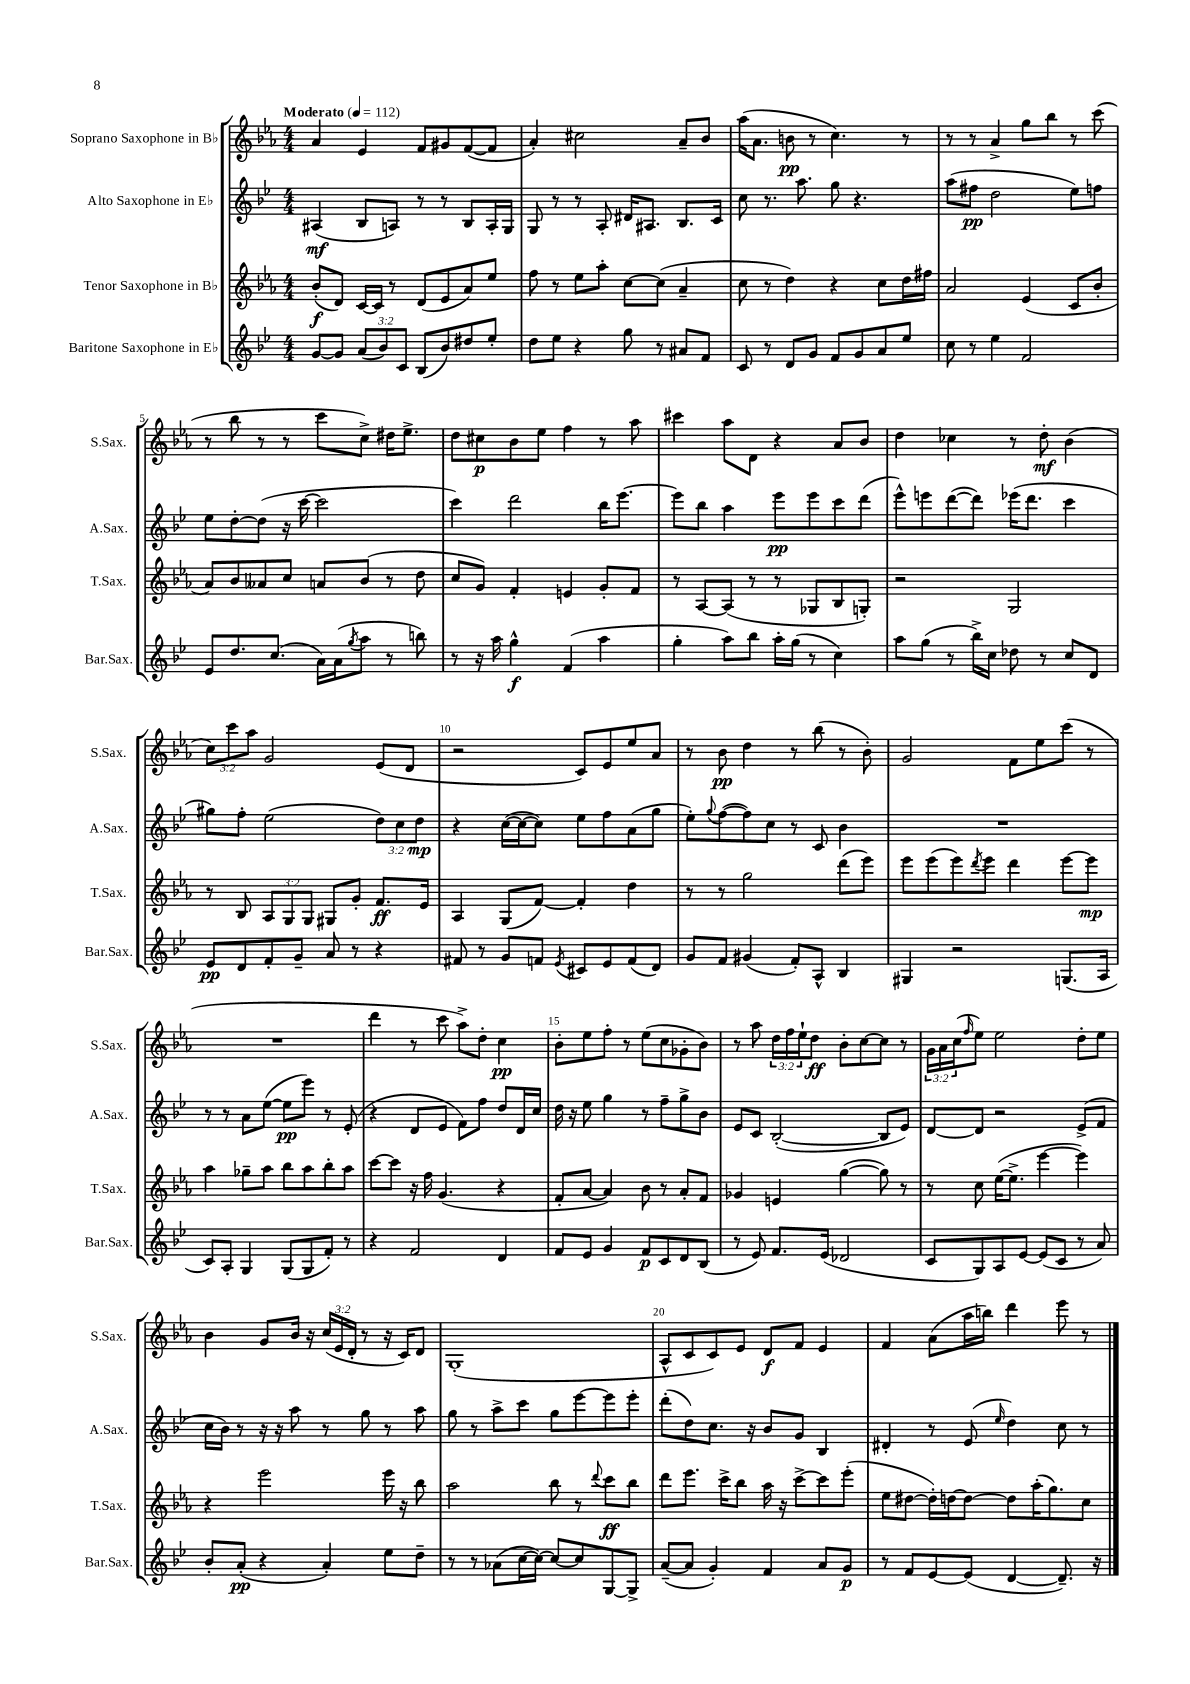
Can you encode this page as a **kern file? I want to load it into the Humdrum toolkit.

**kern	**kern	**kern	**kern
*staff4	*staff3	*staff2	*staff1
*clefG2	*clefG2	*clefG2	*clefG2
*k[b-e-]	*k[b-e-a-]	*k[b-e-]	*k[b-e-a-]
*M4/4	*M4/4	*M4/4	*M4/4
*MM112	*MM112	*MM112	*MM112
[8g	(8b-'	(4A#	4a-
8g]	8d)	.	.
(12a	[16c	8B-	4e-
.	16c]	.	.
12b-)	.	.	.
.	8r	8A)	.
12c	.	.	.
(8B-	(8d	8r	8f
8b-)	8e-	8r	8g#
8dd#	8a-)	8B-	([8f
8ee-'	8ee-	16A'	8f]
.	.	16G	.
=	=	=	=
8dd	8ff	8G	4a-')
8ee-	8r	8r	.
4r	8ee-	8r	2cc#
.	8aa-'	8A'	.
8gg	[8cc	16d#	.
.	.	8.A#	.
8r	(8cc]	.	.
8a#	4a-~	8.B-	8a-~
8f	.	.	8b-
.	.	16c	.
=	=	=	=
8c	8cc	8cc	(16aa-
.	.	.	8.a-
8r	8r	8.r	.
8d	4dd)	.	8b
.	.	8.aa	.
8g	.	.	8r
8f	4r	8gg	4.cc)
8g	.	4.r	.
8a	8cc	.	.
8ee-	16dd	.	8r
.	16ff#	.	.
=	=	=	=
8cc	2a-	(8aa	8r
8r	.	8ff#	8r
4ee-	.	2dd	4a-^
2f	(4e-	.	8gg
.	.	.	8bb-
.	8c	8ee-)	8r
.	8b-'	8ff	(8ccc
=	=	=	=
8e-	8a-)	8ee-	8r
8.dd	8b-	[8dd'	8bb-
.	8a--	(8dd]	8r
(8.cc	.	.	.
.	8cc	16r	8r
.	.	[16ccc	.
16a)	8a	2ccc]	8ccc
(16a	.	.	.
8qgg	.	.	.
8aa	(8b-	.	8cc^)
8r	8r	.	16dd#
.	.	.	8.ee-^
8bb)	8dd	.	.
=	=	=	=
8r	8cc	4ccc)	8dd
16r	8g)	.	8cc#
16aa	.	.	.
4gg^^	4f'	2ddd	8b-
.	.	.	8ee-
(4f	4e	.	4ff
4aa	8g'	16bb-	8r
.	.	[8.eee-	.
.	8f	.	8aa-
=	=	=	=
4gg'	8r	8eee-]	4ccc#
.	[8A-	8bb-	.
8aa)	(8A-]	4aa	8aa-
8bb-	8r	.	8d
16aa'	8r	8eee-	4r
(16gg	.	.	.
8r	8G-	8eee-	.
4cc)	8B-	8ccc	8a-
.	8G')	(8ddd	8b-
=	=	=	=
8aa	2r	8eee-^^)	4dd
(8gg	.	8eee	.
8r	.	([8ddd	4cc-
16bb-^)	.	8ddd])	.
16cc	.	.	.
8dd-	2G	(16eee-	8r
.	.	8.ddd	.
8r	.	.	8dd'
8cc	.	4ccc	(4b-
8d	.	.	.
=	=	=	=
8e-	8r	8gg#)	12cc)
.	.	.	12ccc
8d	8B-	8ff'	.
.	.	.	12aa-
8f'	12A-	(2ee-	2g
.	12G	.	.
8g~	.	.	.
.	12G	.	.
8a	8G#	.	.
8r	8g'	.	.
4r	8.f	12dd)	(8e-
.	.	12cc	.
.	.	.	8d
.	.	12dd	.
.	16e-	.	.
=	=	=	=
8f#	4A-	4r	2r
8r	.	.	.
8g	(8G	([16cc	.
.	.	16cc_	.
8f	[8f)	8cc])	.
8qe-	.	.	.
8c#	4f']	8ee-	8c)
8e-	.	8ff	8e-
(8f	4dd	(8a	8ee-
8d)	.	8gg	8a-
=	=	=	=
8g	8r	8ee-')	8r
.	.	8qqgg	.
8f	8r	([8ff	8b-
(4g#	2gg	8ff])	4dd
.	.	8cc	.
8f')	.	8r	8r
8A^^	.	8c	(8bb-
4B-	(8ddd	4b-	8r
.	8eee-)	.	8b-')
=	=	=	=
4G#	8eee-	1r	2g
.	(8eee-	.	.
2r	8eee-)	.	.
.	8qddd	.	.
.	8eee-	.	.
.	4ddd	.	8f
.	.	.	8ee-
(8.G	[8eee-	.	(8ccc
.	8eee-]	.	8r
16A	.	.	.
=	=	=	=
8c)	4aa-	8r	1r
8A'	.	8r	.
4G	8gg-~	8a	.
.	8aa-	([8ee-	.
(8G	8bb-	8ee-]	.
8G	8aa-	8eee-)	.
8f')	8bb-'	8r	.
8r	8aa-	(8e-'	.
=	=	=	=
4r	[8ccc	4r	4ddd
.	8ccc]	.	.
2f	16r	8d	8r
.	16ff	.	.
.	(4.g	8e-	8ccc
.	.	8f)	8aa-^)
.	.	8ff	8dd'
4d	4r	8dd	4cc
.	.	16d	.
.	.	16cc	.
=	=	=	=
8f	8f'	16dd	8b-'
.	.	16r	.
8e-	[8a-	8ee-	8ee-
4g	4a-])	4gg	8ff'
.	.	.	8r
8f	8b-	8r	(8ee-
8c	8r	8ff~	8cc
8d	8a-'	8gg^	8g-'
(8B-	8f	8b-	8b-)
=	=	=	=
8r	4g-	8e-	8r
8e-)	.	8c	8aa-
8.f	4e	([2B-'	24dd
.	.	.	24ff
.	.	.	24ee-`
.	.	.	8dd
(16e-	.	.	.
2d-	([4gg	.	8b-'
.	.	.	[8cc
.	8gg])	8B-]	8cc]
.	8r	8e-)	8r
=	=	=	=
8c	8r	[8d	24g
.	.	.	24a-
.	.	.	(24cc
.	.	.	16qqff
8G)	8cc	8d]	8ee-)
8A	([16ee-	2r	2ee-
.	8.ee-^]	.	.
[8e-	.	.	.
(8e-]	[4eee-	.	.
8c	.	.	.
8r	4eee-])	(8e-^	8dd'
8a)	.	8f	8ee-
=	=	=	=
8b-'	4r	16cc	4b-
.	.	16b-)	.
(8a'	.	8r	.
4r	2eee-	16r	8g
.	.	16r	.
.	.	8aa	16b-
.	.	.	16r
4a')	.	8r	(24cc
.	.	.	24e-
.	.	.	24d'
.	.	8gg	8r
8ee-	16eee-	8r	16r
.	16r	.	16c)
8dd~	8bb-	8aa	8d
=	=	=	=
8r	2aa-	8gg	(1G'
8r	.	8r	.
(8a-	.	8aa^	.
[16cc	.	8ccc	.
16cc_)	.	.	.
8cc_	8bb-	8gg	.
8cc]	8r	[8eee-	.
.	8qqddd	.	.
[8G	8ccc	8eee-]	.
8G^]	8bb-	8eee-'	.
=	=	=	=
([8a~	8ddd	(8ddd'	8A-^^
8a]	8.eee-	8dd)	8c
4g')	.	8.cc	8c)
.	16ccc^	.	.
.	8bb-	.	8e-
.	.	16r	.
4f	16aa-	8b-	8d
.	16r	.	.
.	[8ccc^	8g	8f
8a	8ccc]	4B-	4e-
8g	(8eee-'	.	.
=	=	=	=
8r	8ee-	4d#'	4f
8f	[8dd#	.	.
[8e-	16dd#'])	8r	(8a-
.	[16dd	.	.
(8e-]	8dd_	(8e-	16aa-
.	.	.	16bb)
.	.	16qqee-	.
[4d	8dd]	4dd)	4ddd
.	(16aa-'	.	.
.	8.gg)	.	.
8.d~])	.	8cc	8eee-
.	8cc	8r	8r
16r	.	.	.
==	==	==	==
*-	*-	*-	*-
